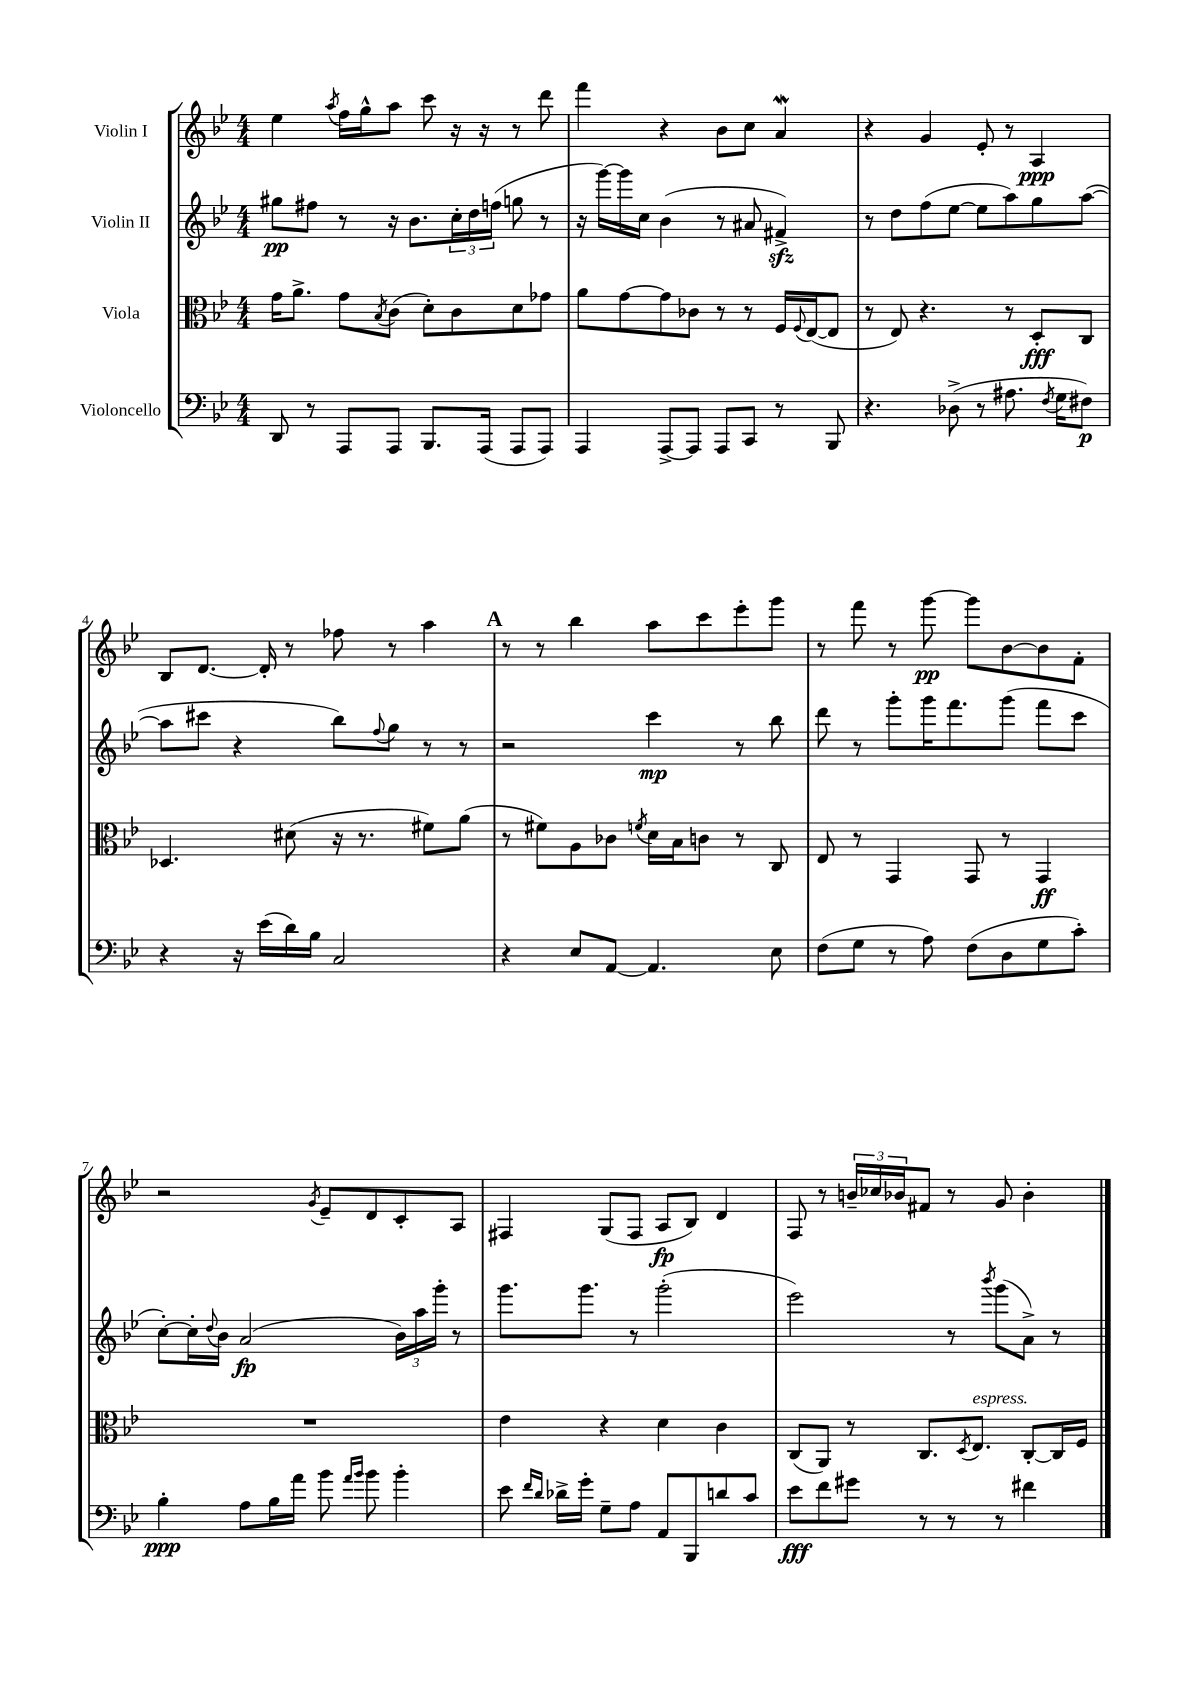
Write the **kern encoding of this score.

**kern	**dynam	**kern	**dynam	**kern	**dynam	**kern	**dynam
*part4	*part4	*part3	*part3	*part2	*part2	*part1	*part1
*staff4	*staff4	*staff3	*staff3	*staff2	*staff2	*staff1	*staff1
*I"Violoncello	*	*I"Viola	*	*I"Violin II	*	*I"Violin I	*
*clefF4	*	*clefC3	*	*clefG2	*	*clefG2	*
*k[b-e-]	*	*k[b-e-]	*	*k[b-e-]	*	*k[b-e-]	*
*M4/4	*	*M4/4	*	*M4/4	*	*M4/4	*
=1	=1	=1	=1	=1	=1	=1	=1
8DD/	.	16g\KL	.	8gg#X\L	pp	4ee-\	.
.	.	8.a^\J	.	.	.	.	.
8r	.	.	.	8ff#X\J	.	.	.
.	.	.	.	.	.	8qaa/	.
8AAA/L	.	8g\L	.	8r	.	16ff\LL	.
.	.	.	.	.	.	16gg^^\J	.
.	.	8qB-/	.	.	.	.	.
8AAA/J	.	(8c\J	.	16r	.	8aa\J	.
.	.	.	.	8.b-\L	.	.	.
8.BBB-/L	.	8d'\L)	.	.	.	8ccc\	.
.	.	8c\	.	24cc'\L	.	16r	.
.	.	.	.	24dd\	.	.	.
(16AAA/Jk	.	.	.	.	.	16r	.
.	.	.	.	(24ffn\JJ	.	.	.
8AAA/L	.	8d\	.	8ggn\	.	8r	.
8AAA/J)	.	8g-X\J	.	8r	.	8ddd\	.
=2	=2	=2	=2	=2	=2	=2	=2
4AAA/	.	8a\L	.	16r	.	4fff\	.
.	.	.	.	[16ggg\LL)	.	.	.
.	.	[8g\	.	16ggg\]	.	.	.
.	.	.	.	16cc\JJ	.	.	.
[8AAA^/L	.	8g\]	.	(4b-\	.	4r	.
8AAA/J]	.	8c-X\J	.	.	.	.	.
8AAA/L	.	8r	.	8r	.	8b-\L	.
8CC/J	.	8r	.	8a#X/	.	8cc\J	.
8r	.	16F/LL	.	4f#Xzz^/)	.	4aW/	.
.	.	8qqF/	.	.	.	.	.
.	.	([16E-/J	.	.	.	.	.
8BBB-/	.	8E-/J]	.	.	.	.	.
=3	=3	=3	=3	=3	=3	=3	=3
4.r	.	8r	.	8r	.	4r	.
.	.	8E-/)	.	8dd\L	.	.	.
.	.	4.r	.	(8ff\	.	4g/	.
(8D-X^\	.	.	.	[8ee-\J	.	.	.
8r	.	.	.	8ee-\L]	.	8e-'/	.
8.A#X\	.	8r	.	8aa\)	.	8r	.
.	.	8D'/L	fff	8gg\	.	4A/	ppp
8qF/	.	.	.	.	.	.	.
16G\KL	.	.	.	.	.	.	.
8F#X\J)	p	8C/J	.	([8aa\J	.	.	.
!!LO:LB:g=z
=4	=4	=4	=4	=4	=4	=4	=4
4r	.	4.D-X/	.	8aa\L]	.	8B-/L	.
.	.	.	.	8ccc#X\J	.	[8.d/J	.
16r	.	.	.	4r	.	.	.
(16e-\LL	.	.	.	.	.	16d'/]	.
16d\)	.	(8d#X\	.	.	.	8r	.
16B-\JJ	.	.	.	.	.	.	.
2C/	.	16r	.	8bb-\L)	.	8ff-X\	.
.	.	8.r	.	.	.	.	.
.	.	.	.	8qqff/	.	.	.
.	.	.	.	8gg\J	.	8r	.
.	.	8f#X\L)	.	8r	.	4aa\	.
.	.	(8a\J	.	8r	.	.	.
!!LO:REH:place=s1:t=A
=5	=5	=5	=5	=5	=5	=5	=5
4r	.	8r	.	2r	.	8r	.
.	.	8f#X\L)	.	.	.	8r	.
8E-/L	.	8A\	.	.	.	4bb-\	.
[8AA/J	.	8c-X\J	.	.	.	.	.
.	.	8qfn/	.	.	.	.	.
4.AA/]	.	16d\LL	.	4ccc\	mp	8aa\L	.
.	.	16B-\J	.	.	.	.	.
.	.	8cn\J	.	.	.	8ccc\	.
.	.	8r	.	8r	.	8eee-'\	.
8E-\	.	8C/	.	8bb-\	.	8ggg\J	.
=6	=6	=6	=6	=6	=6	=6	=6
(8F\L	.	8E-/	.	8ddd\	.	8r	.
8G\J	.	8r	.	8r	.	8fff\	.
8r	.	4GG/	.	8ggg'\L	.	8r	.
8A\)	.	.	.	16ggg\K	.	[8ggg\	pp
.	.	.	.	8.fff\	.	.	.
(8F\L	.	8GG/	.	.	.	8ggg\L]	.
8D\	.	8r	.	(8ggg\J	.	[8b-\	.
8G\	.	4GG/	ff	8fff\L	.	8b-\]	.
8c'\J)	.	.	.	8ccc\J	.	8f'\J	.
!!LO:LB:g=z
=7	=7	=7	=7	=7	=7	=7	=7
4B-'\	ppp	1r	.	[8cc'\L)	.	2r	.
.	.	.	.	16cc'\L]	.	.	.
.	.	.	.	8qqdd/	.	.	.
.	.	.	.	16b-\JJ	.	.	.
8A\L	.	.	.	(2a/	fp	.	.
16B-\L	.	.	.	.	.	.	.
16a\JJ	.	.	.	.	.	.	.
.	.	.	.	.	.	8qg/	.
8b-\	.	.	.	.	.	8e-~/L	.
16qqa/LL	.	.	.	.	.	.	.
16qqb-/JJ	.	.	.	.	.	.	.
8b-\	.	.	.	.	.	8d/	.
4b-'\	.	.	.	24b-\LL)	.	8c'/	.
.	.	.	.	24aa\	.	.	.
.	.	.	.	24ggg'\JJ	.	.	.
.	.	.	.	8r	.	8A/J	.
=8	=8	=8	=8	=8	=8	=8	=8
8e-\	.	4e-\	.	8.ggg\L	.	4F#X/	.
16qqf/LL	.	.	.	.	.	.	.
16qqd/JJ	.	.	.	.	.	.	.
16d-X^\LL	.	.	.	.	.	.	.
16g'\JJ	.	.	.	8.ggg\J	.	.	.
8G~\L	.	4r	.	.	.	(8G/L	.
8A\J	.	.	.	8r	.	8F#/J	.
8AA/L	.	4d\	.	(2ggg'\	.	8A/L	fp
8BBB-/	.	.	.	.	.	8B-/J)	.
8dn/	.	4c\	.	.	.	4d/	.
8c/J	.	.	.	.	.	.	.
=9	=9	=9	=9	=9	=9	=9	=9
8e-\L	fff	(8C/L	.	2eee-\)	.	8F/	.
8f\	.	8AA/J)	.	.	.	8r	.
8g#X\J	.	8r	.	.	.	24bn~/LL	.
.	.	.	.	.	.	24cc-X/	.
.	.	.	.	.	.	24b-X/J	.
8r	.	8.C/L	.	.	.	8f#X/J	.
8r	.	.	.	8r	.	8r	.
.	.	8qD/	.	.	.	.	.
!	!	!LO:TX:a:i:t=espress.	!	!	!	!	!
.	.	8.E-/J	.	.	.	.	.
.	.	.	.	8qbbb-/	.	.	.
8r	.	.	.	(8ggg\L	.	8g/	.
4f#X\	.	[8C'/L	.	8a^\J)	.	4b-'\	.
.	.	16C/L]	.	8r	.	.	.
.	.	16F/JJ	.	.	.	.	.
==	==	==	==	==	==	==	==
*-	*-	*-	*-	*-	*-	*-	*-
